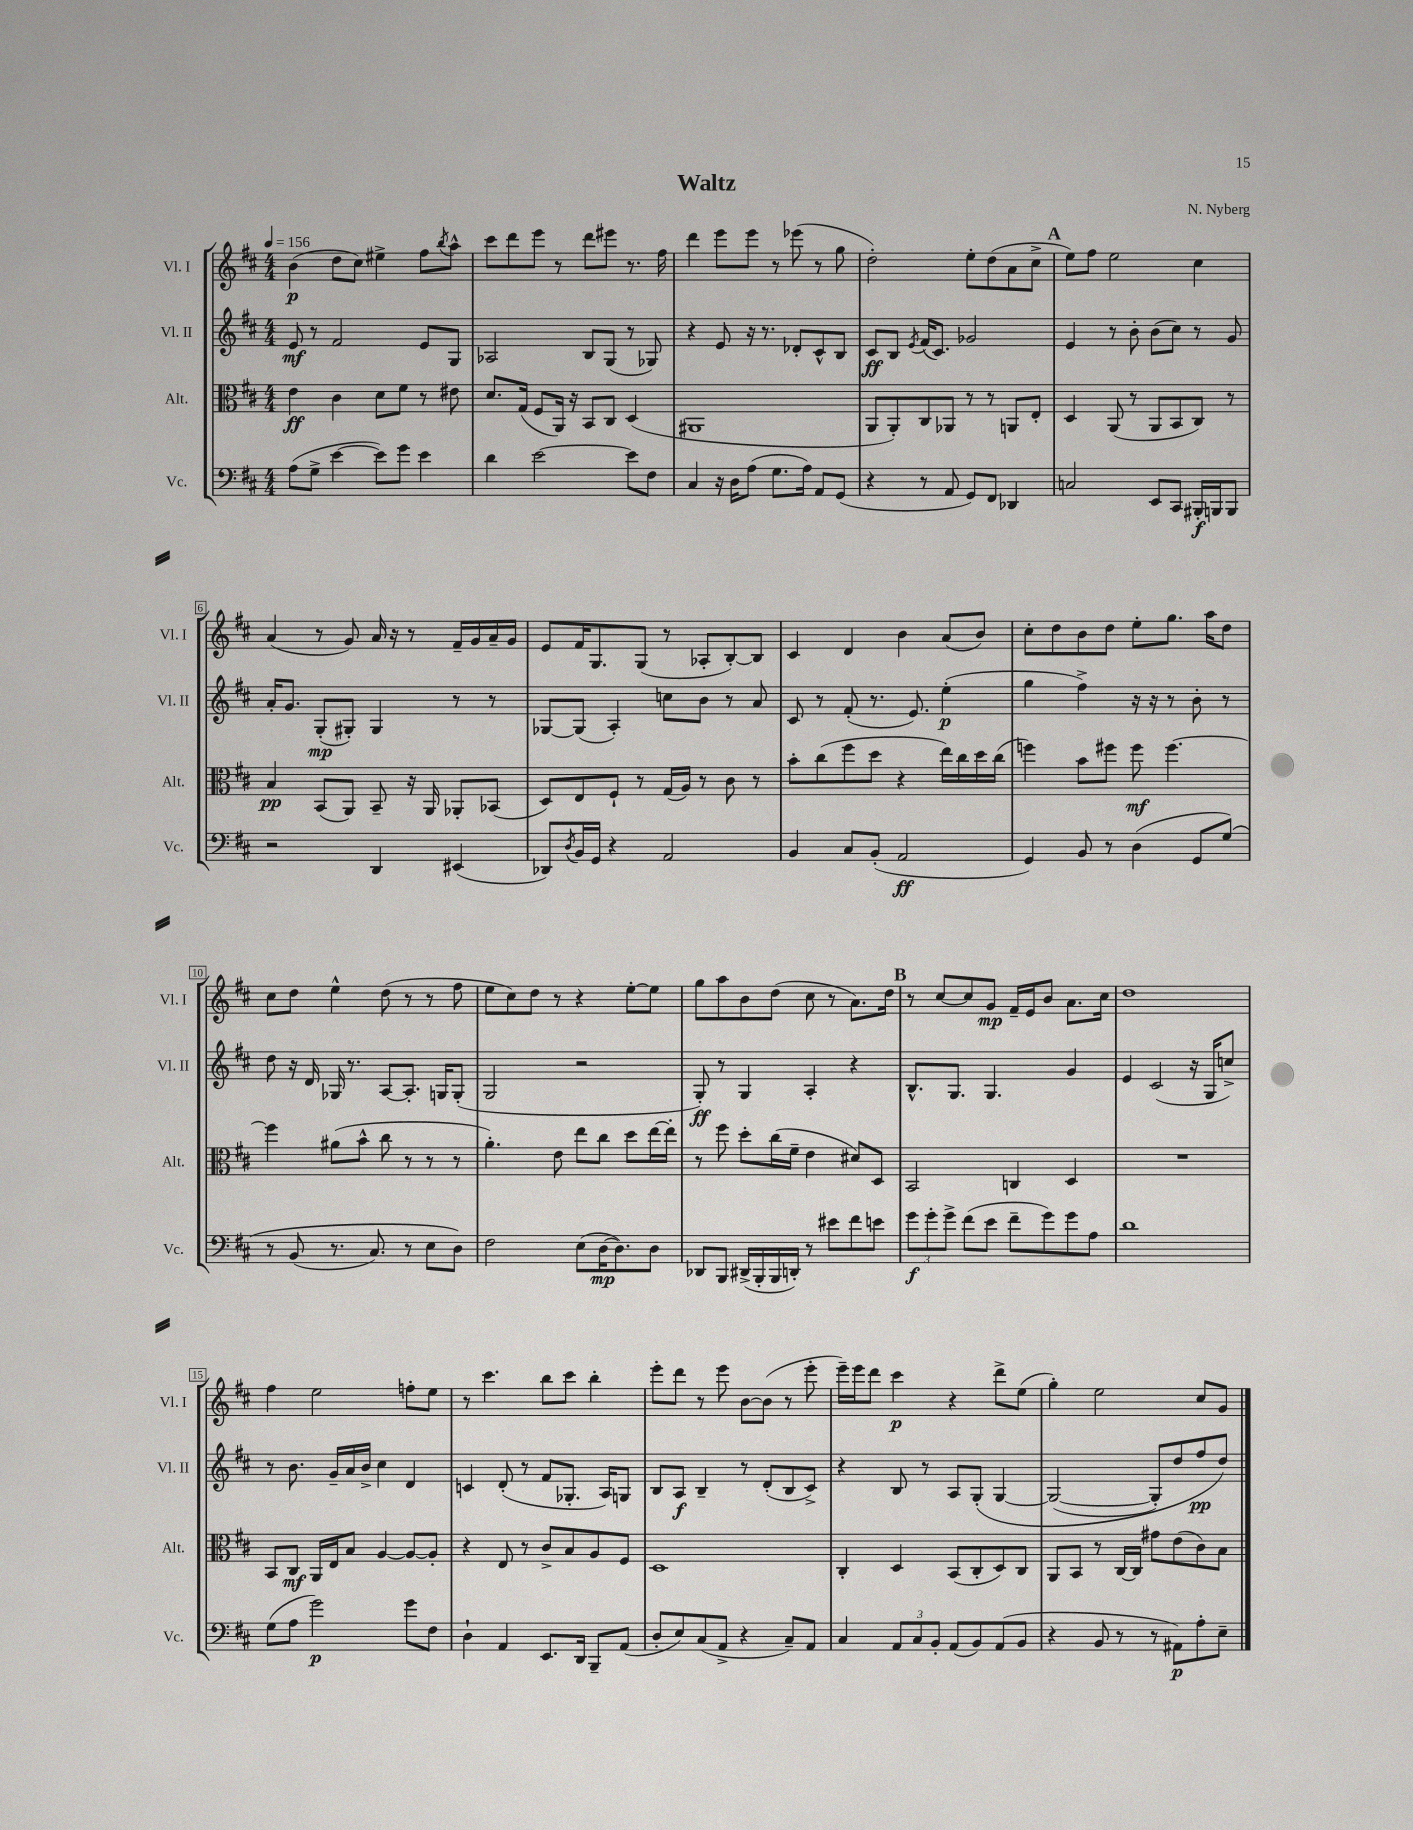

**kern	**kern	**kern	**kern
*staff4	*staff3	*staff2	*staff1
*clefF4	*clefC3	*clefG2	*clefG2
*k[f#c#]	*k[f#c#]	*k[f#c#]	*k[f#c#]
*M4/4	*M4/4	*M4/4	*M4/4
*MM156	*MM156	*MM156	*MM156
(8A	4e	8e	(4b
8G^	.	8r	.
[4e	4c#	2f#	8dd
.	.	.	8cc#)
8e])	8d	.	4ee#^
8g	8f#	.	.
4e	8r	8e	8ff#
.	.	.	8qbb
.	8e#	8G	8aa^^
=	=	=	=
4d	8.d	2A-	8ccc#
.	.	.	8ddd
.	(16G	.	.
[2e	8F#	.	8eee
.	16AA)	.	8r
.	16r	.	.
.	8BB	8B	8ddd
.	8C#	(8G	8eee#
8e]	(4D	8r	8.r
8F#	.	8G-)	.
.	.	.	16ff#
=	=	=	=
4C#	1AA#	4r	4ddd
16r	.	8e	8eee
16D	.	.	.
(8A	.	16r	8eee
.	.	8.r	.
8.G	.	.	8r
.	.	8d-'	(8eee-
16A)	.	.	.
8AA	.	8c#^^	8r
(8GG	.	8B	8gg
=	=	=	=
4r	8AA	8c#	2dd')
.	8AA')	8B	.
.	.	8qe	.
8r	8C#	(16f#	.
.	.	8.c#)	.
8AA	8AA-	.	.
8GG)	8r	2g-	8ee'
8FF#	8r	.	(8dd
4DD-	8AA	.	8a
.	8E'	.	8cc#^
=	=	=	=
2C	4D	4e	8ee)
.	.	.	8ff#
.	(8AA	8r	2ee
.	8r	8b'	.
8EE	8AA	(8b	.
8CC#	8BB	8cc#)	.
16BBB#'	8C#)	8r	4cc#
16BBB	.	.	.
8BBB	8r	8g	.
=	=	=	=
2r	4B	16a'	(4a
.	.	8.g	.
.	(8BB	(8G'	8r
.	8AA)	8G#')	8g)
4DD	8BB~	4G#	16a
.	.	.	16r
.	16r	.	8r
.	16AA	.	.
(4EE#	8AA-'	8r	16f#~
.	.	.	16g
.	(8BB-	8r	16a~
.	.	.	16g
=	=	=	=
8DD-)	8D)	[8G-	8e
8qD	.	.	.
16BB	8E	(8G-]	16f#
16GG	.	.	8.G
4r	8F#`	4A')	.
.	8r	.	(8G
2AA	(16G	8cc	8r
.	16A)	.	.
.	8r	8b	8A-'
.	8c#	8r	[8B')
.	8r	8a	8B]
=	=	=	=
4BB	8b'	8c#	4c#
.	(8cc#	8r	.
8C#	8ff#	(8f#'	4d
(8BB'	8dd	8.r	.
2AA	4r	.	4b
.	.	8.e)	.
.	16ee)	(4ee'	(8a
.	16cc#	.	.
.	16dd	.	8b)
.	(16cc#	.	.
=	=	=	=
4GG)	4ff)	4gg	8cc#'
.	.	.	8dd
8BB	8b	4ff#^)	8b
8r	8ff#	.	8dd
(4D	8ff#	16r	8ee'
.	.	16r	.
.	[4.ff#	8r	8.gg
8GG	.	8b'	.
.	.	.	16aa
&(8G)	.	8r	8dd
=	=	=	=
8r	4ff#]	8dd	8cc#
(8BB	.	16r	8dd
.	.	16d	.
8.r	(8a#	16G-	4ee^^
.	.	8.r	.
.	8b^^	.	.
8.C#)	.	.	.
.	8cc#	[8A	(8dd
8r	8r	8.A']	8r
8E	8r	.	8r
.	.	16G	.
8D&)	8r	(8G'	8ff#
=	=	=	=
2F#	4.a')	2G	8ee
.	.	.	8cc#)
.	.	.	8dd
.	8e	.	8r
(8E	8ee	2r	4r
[16D	8cc#	.	.
8.D])	.	.	.
.	8dd	.	[8ee'
8D	[16ee	.	8ee]
.	16ee']	.	.
=	=	=	=
8DD-	8r	8G')	8gg
8BBB	8ff#	8r	8aa
(16DD#^	8dd'	4G	8b
16BBB'	.	.	.
16BBB	(16cc#	.	(8dd
16DD')	16f#~	.	.
8r	4e	4A'	8cc#
8e#	.	.	8r
8f#	8d#)	4r	8.a)
8e	8D	.	.
.	.	.	16dd
=	=	=	=
12g	2BB	8.B^^	8r
12g'	.	.	.
.	.	.	[8cc#
12g^	.	.	.
.	.	8.G	.
(8f#	.	.	8cc#]
8e	.	4.G	8g
8f#~	4C	.	16f#~
.	.	.	16e
8g)	.	.	8b
8g	4D	4g	8.a
8A	.	.	.
.	.	.	16cc#
=	=	=	=
1d	1r	4e	1dd
.	.	(2c#	.
.	.	16r	.
.	.	16G	.
.	.	8cc^)	.
=	=	=	=
(8G	8BB	8r	4ff#
8A	8C#	8.b	.
2g)	16AA	.	2ee
.	16E	16g~	.
.	8B	16a	.
.	.	16b^	.
.	[4A	4cc#	.
8g	8A_	4d	8ff'
8F#	8A']	.	8ee
=	=	=	=
4D`	4r	4c	8r
.	.	.	4.ccc#
4AA	8E	(8d'	.
.	8r	8r	.
8.EE	8c#^	8f#	8bb
.	8B	8.G-'	8ccc#
16DD	.	.	.
8BBB~	8A	.	4bb'
.	.	16A)	.
(8AA	8F#	8G	.
=	=	=	=
8D'	1D	8B	8eee'
8E)	.	8A	8ddd
(8C#	.	4B~	8r
8AA^	.	.	8eee
4r	.	8r	[8b
.	.	(8d'	(8b]
8C#~)	.	8B	8r
8AA	.	8c#^)	8eee'
=	=	=	=
4C#	4C#'	4r	16eee~)
.	.	.	16eee
.	.	.	8ddd
12AA	4D	8B	4ccc#
12C#	.	.	.
.	.	8r	.
12BB'	.	.	.
(8AA	(8BB	8A	4r
8BB)	8C#'	&(8G'	.
(8AA	8D)	[4G	8ddd^
8BB	8C#	.	(8ee
=	=	=	=
4r	8AA	(2G_	4gg')
.	8BB	.	.
8BB	8r	.	2ee
8r	[16C#	.	.
.	16C#]	.	.
8r	8g#	8G'])	.
8AA#)	(8e	8dd	.
8A'	8c#)	8ff#	8cc#
8E~	8B	8dd&)	8g
==	==	==	==
*-	*-	*-	*-
